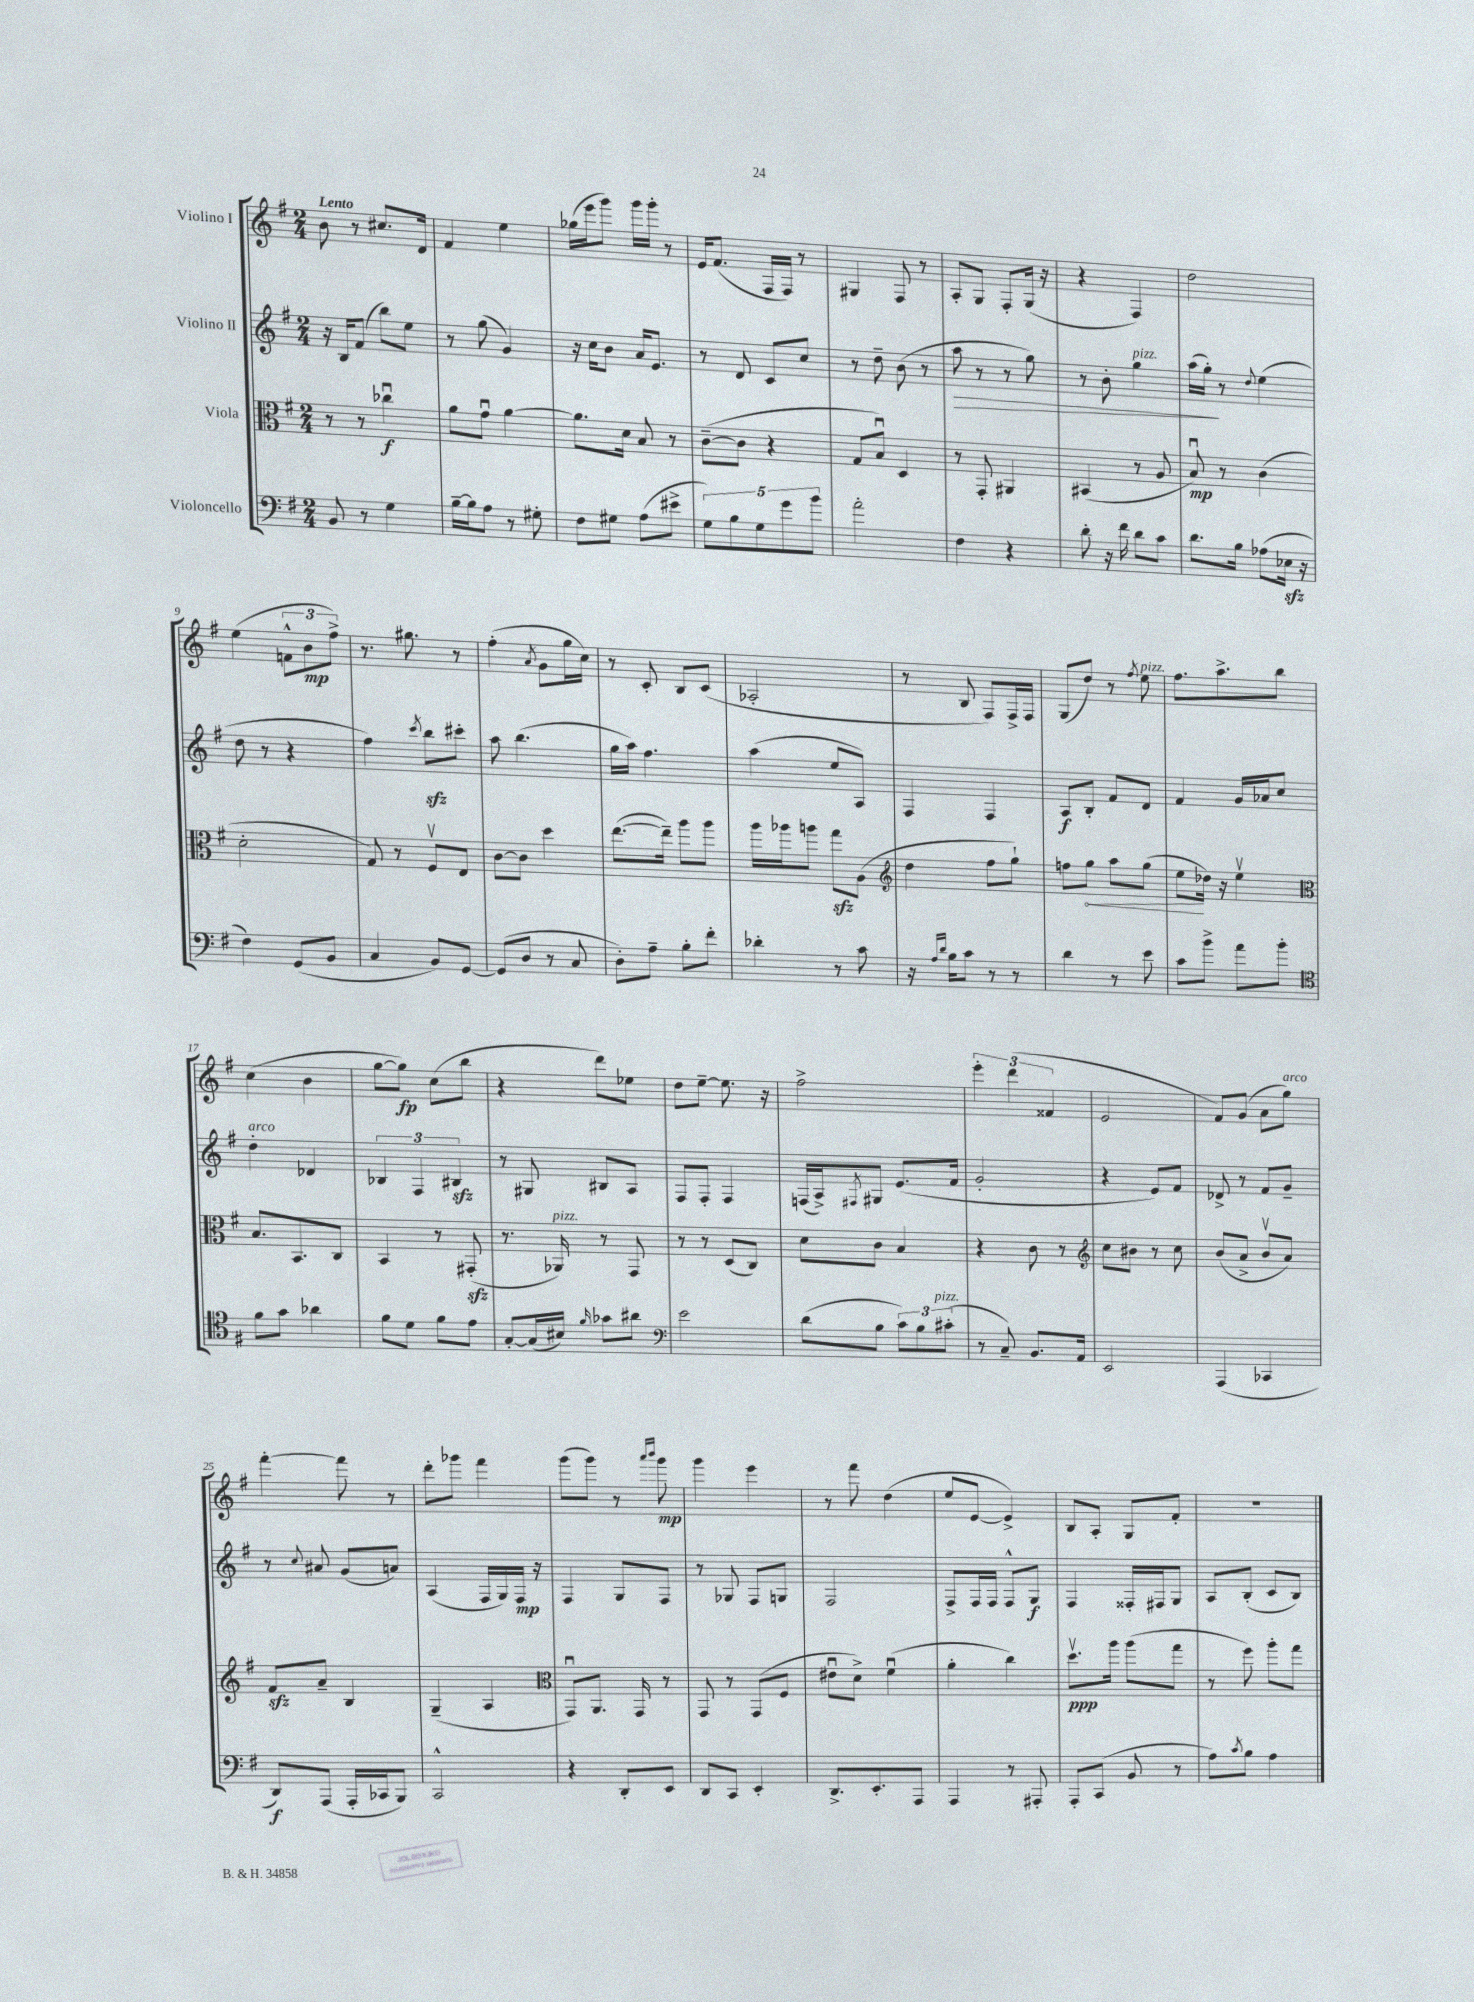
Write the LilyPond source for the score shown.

<<
\new StaffGroup <<
\new Staff = "s0" \with { instrumentName = "Violino I" } {
    \clef treble \key g \major \numericTimeSignature \time 2/4 \tempo "Lento"
    b'8 r8 cis''8. d'16 |
    fis'4 e''4 |
    ges''16( e'''16 g'''8) g'''16 g'''16-. r8 |
    e'16 fis'8.( fis16 fis16) r8 |
    gis4 fis8 r8 |
    a8-. g8 fis8-. g16( r16 |
    r4 fis4) |
    d''2 |
    e''4( \tuplet 3/2 { f'8-^ b'8\mp fis''8->) } |
    r8. gis''8. r8 |
    fis''4-.( \acciaccatura { a'8 } g'8 g''16 c''16) |
    r8 c'8-. b8 c'8( |
    aes2-. |
    r8 b8 fis8) fis16-> fis16 |
    g8( d''8) r8 \acciaccatura { fis''8 } e''8^\markup { \italic "pizz." } |
    fis''8. a''8.-> b''8 |
    c''4( b'4 |
    g''8~ g''8\fp) c''8( b''8 |
    r4 d'''8) ees''8 |
    d''8 e''8~-- e''8. r16 |
    fis''2-> |
    \tuplet 3/2 { e'''4-. d'''4( fisis'4 } |
    e'2 |
    fis'8) g'8( a'8 g''8^\markup { \italic "arco" }) |
    fis'''4~-. fis'''8 r8 |
    d'''8-. ges'''8 fis'''4 |
    g'''8( g'''8) r8 \grace { a'''16 b'''16 } g'''8\mp |
    g'''4 e'''4 |
    r8 fis'''8 d''4( |
    e''8 e'8~ e'4->) |
    b8 a8-. g8 fis'8-. |
    R2 \bar "|." |
}
\new Staff = "s1" \with { instrumentName = "Violino II" } {
    \clef treble \key g \major \numericTimeSignature \time 2/4
    r16 b16 fis'8( b''8) e''8 |
    r8 g''8( g'4) |
    r16 c''16 b'8 a'16 e'8. |
    r8 d'8 c'8 c''8 |
    r8 d''8-- b'8( r8 |
    a''8\> r8 r8 g''8) |
    r8 b'8-. g''4^\markup { \italic "pizz." } |
    a''16( g''16-.\!) r8 \appoggiatura { d''8 } e''4( |
    d''8 r8 r4 |
    fis''4) \acciaccatura { c'''8 } b''8\sfz cis'''8-. |
    a''8 b''4.( |
    g''16 a''16) fis''4. |
    a''4( e''8 a8) |
    fis4 fis4 |
    a8\f b8-. fis'8 d'8 |
    fis'4 g'16 aes'16 c''8 |
    d''4-.^\markup { \italic "arco" } des'4 |
    \tuplet 3/2 { bes4 fis4 bis4\sfz } |
    r8 gis8 bis8 a8 |
    fis8 fis8-. fis4 |
    f16( a16->) \acciaccatura { fis8 } gis8 e'8.( fis'16 |
    g'2-. |
    r4 e'8) fis'8 |
    des'8-> r8 fis'8 g'8-- |
    r8 \appoggiatura { c''8 } ais'8 g'8( a'8) |
    a4( fis16 g16) fis16\mp r16 |
    fis4 g8 fis8 |
    r8 ges8 fis8 g8 |
    fis2 |
    fis8-> fis16 fis16 fis8-^ g8\f |
    fis4 fisis16-. fis16 g8 |
    a8 b8-.( c'8 b8) \bar "|." |
}
\new Staff = "s2" \with { instrumentName = "Viola" } {
    \clef alto \key g \major \numericTimeSignature \time 2/4
    r8 r8 ces''4\downbow\f |
    a'8 g'8\downbow a'4~ |
    a'8. d'16 b8 r8 |
    c'8~--( c'8 r4 |
    g8 b8\downbow) d4 |
    r8 g,8-. ais,4 |
    bis,4( r8 a8 |
    b8\downbow\mp) r8 c'4( |
    d'2-. |
    g8) r8 fis8\upbow e8 |
    c'8~ c'8 d''4 |
    e''8.~( e''16--) a''8 a''8 |
    a''16 aes''16 a''8 g''8\sfz a8( |
    \clef treble d''4 fis''8 g''8-!) |
    f''8 \once \override Hairpin.circled-tip = ##t g''8\< a''8 g''8( |
    e''8\! des''16) r16 e''4\upbow |
    \clef alto b8. b,8. c8 |
    b,4 r8 gis,8-.\sfz( |
    r8. aes,16^\markup { \italic "pizz." }) r8 g,8 |
    r8 r8 d8( c8) |
    d'8 c'8 b4 |
    r4 c'8 r8 |
    \clef treble c''8 bis'8 r8 c''8 |
    b'8( a'8-> b'8\upbow a'8) |
    fis'8\sfz a'8-- b4 |
    g4--( a4 |
    \clef alto g,8\downbow) a,8. g,16 r8 |
    g,8 r8 g,8( fis8 |
    eis'8\downbow d'8->) fis'4\downbow( |
    a'4-. c''4) |
    d''8.\upbow\ppp a''16 a''8( g''8 |
    r8 fis''8) a''8-. g''8 \bar "|." |
}
\new Staff = "s3" \with { instrumentName = "Violoncello" } {
    \clef bass \key g \major \numericTimeSignature \time 2/4
    b,8 r8 g4 |
    b16~-- b16 a8 r8 gis8-. |
    fis8 gis8 a8( eis'8-> |
    \tuplet 5/4 { g8) b8 g8 g'8 b'8 } |
    a'2-. |
    fis4 r4 |
    d'8-. r16 fis'16 d'8 c'8 |
    d'8. b16 aes8( ees16\sfz r16 |
    fis4) g,8( b,8 |
    c4 b,8) g,8~ |
    g,8( d8 r8 c8 |
    d8-.) a8-- b8-. fis'8-. |
    des'4-. r8 c'8 |
    r16 \grace { a16 d'16 } b16 c'8 r8 r8 |
    d'4 r8 e'8 |
    c'8 b'8-> a'8 b'8-. |
    \clef tenor fis'8 g'8 aes'4 |
    fis'8 d'8 fis'8 e'8 |
    g8~-. g16( bis16) \grace { fis'16 } ges'8 ais'8 |
    \clef bass e'2 |
    d'8( b8 \tuplet 3/2 { c'8) b8 cis'8-.^\markup { \italic "pizz." }( } |
    r8 c8--) b,8. a,16 |
    e,2 |
    a,,4( ces,4 |
    d,8\f) a,,8( a,,16-. ces,16 b,,8) |
    c,2-^ |
    r4 d,8-. e,8 |
    d,8 c,8 e,4-. |
    d,8.-> e,8.-. a,,8 |
    a,,4 r8 ais,,8-. |
    a,,8-. c,8( b,8 r8 |
    a8) \acciaccatura { c'8 } b8 a4 \bar "|." |
}
>>
>>
